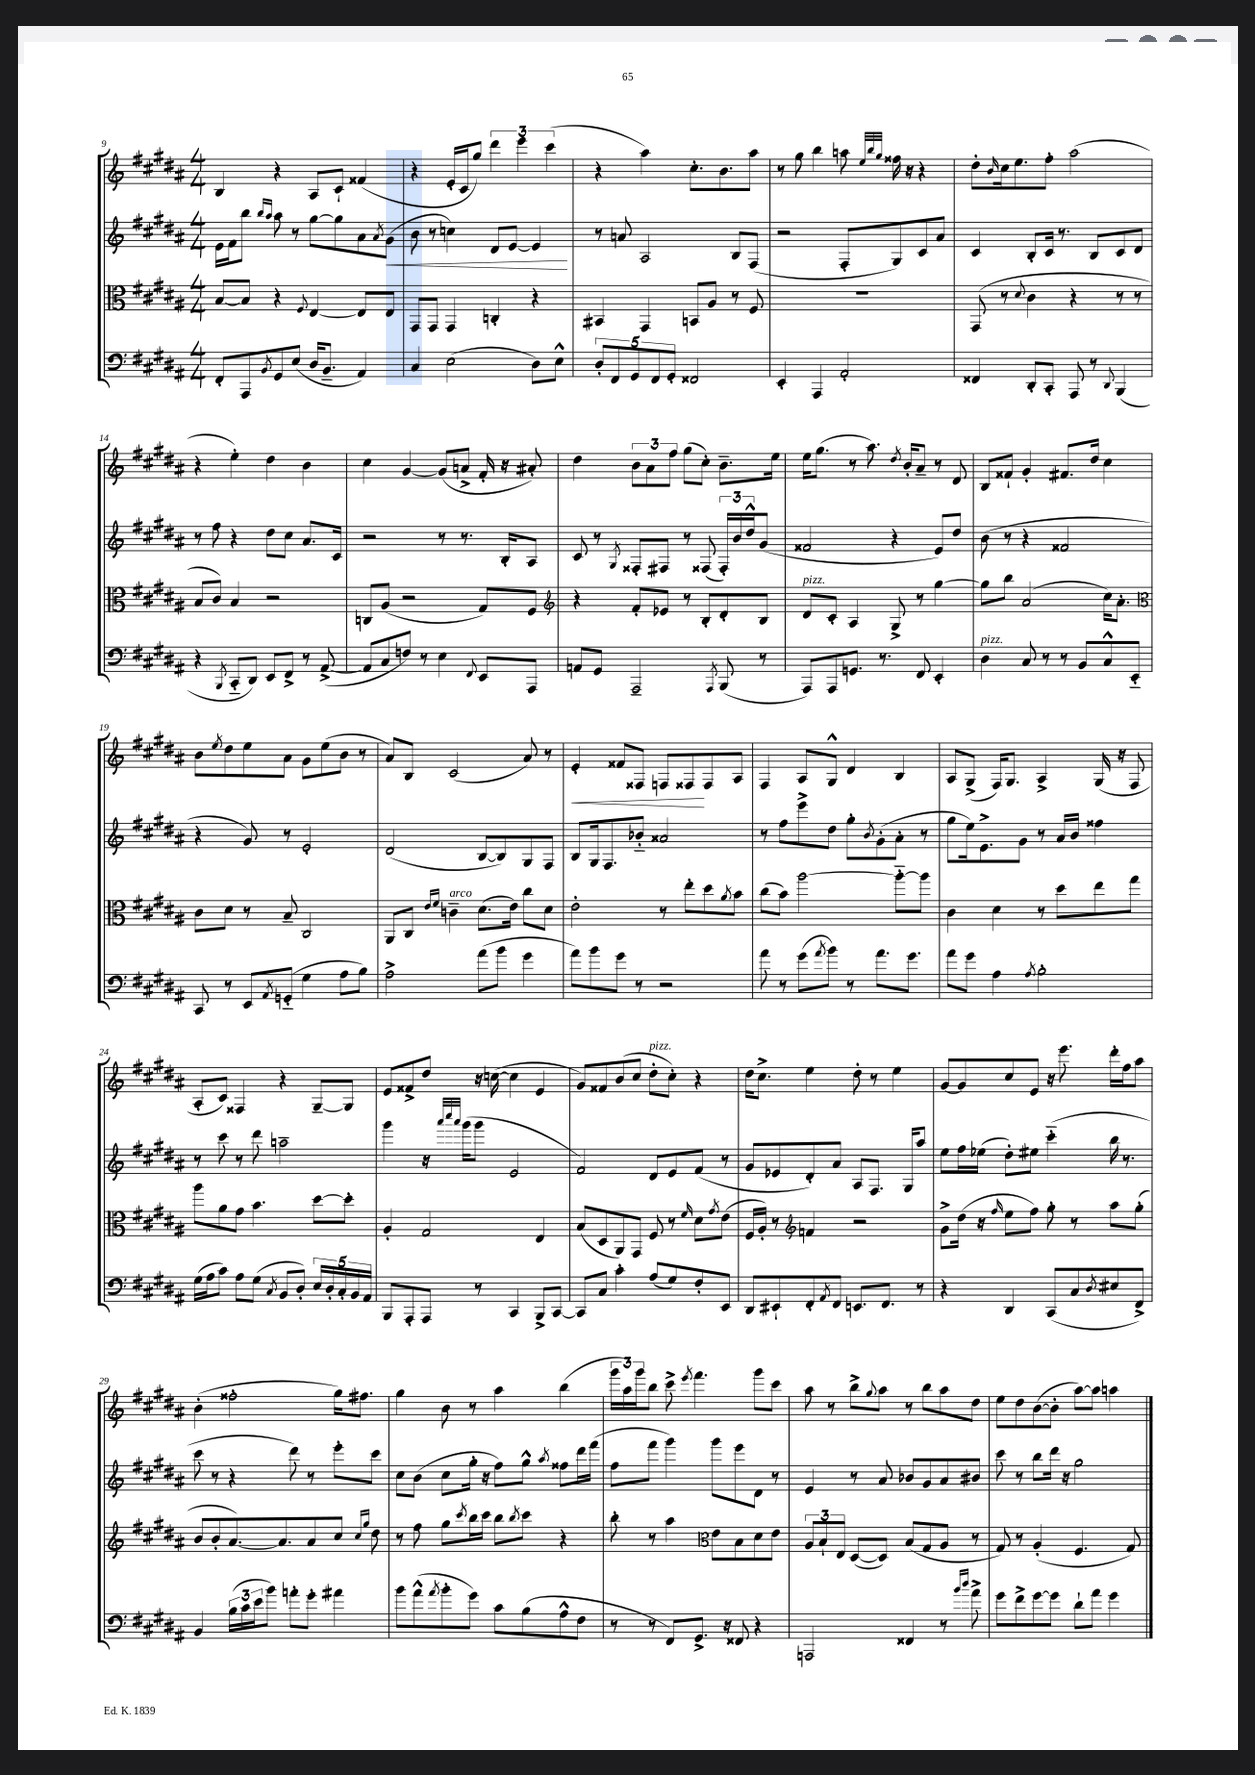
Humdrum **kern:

**kern	**kern	**kern	**kern
*staff4	*staff3	*staff2	*staff1
*clefF4	*clefC3	*clefG2	*clefG2
*k[f#c#g#d#a#]	*k[f#c#g#d#a#]	*k[f#c#g#d#a#]	*k[f#c#g#d#a#]
*M4/4	*M4/4	*M4/4	*M4/4
8FF#'/L	[8B/L	16e\LL	4B/
.	.	16f#\J	.
8AAA#/	8B/]J	8bb\J	.
.	.	16qqbb/LL	.
8qBB/	.	16qqaa#/JJ	.
8GG#/	4r	8aa#\	4r
(8E/J	.	8r	.
.	8qqF#/	.	.
16D#/LK	[4E/	[8gg#\L	8A#/L
8.BB~/J	.	.	.
.	.	8gg#\]	8c#`/J
4AA#/)	8E/]L	8a#\	(4f##/
.	.	8qa#/	.
.	8E/J	(8g#\J	.
=	=	=	=
4C#/	8GG#/L	8b\	4r
.	8GG#/J	8r	.
(2E\	4GG#/	4cc\)	16e'/LL
.	.	.	16c#/J
.	.	.	8gg#/J)
.	4C'/	8d#/L	6ddd#\
.	.	[8e/J	.
.	.	.	6eee\
8D#\L)	4r	4e/]	.
.	.	.	(6ccc#\
8E^^\J	.	.	.
=	=	=	=
10D#'/L	4BB#/	8r	4r
10FF#/	.	.	.
.	.	8a/	.
10GG#/	.	.	.
.	4GG#/	2A#/	4aa#\)
10FF#/	.	.	.
10GG#'/J	.	.	.
2FF##/	8BB/L	.	8.cc#'\L
.	8A#/J	.	.
.	.	.	8.b\
.	8r	8B/L	.
.	8F#/	(8F#/J	8aa#\J
=	=	=	=
4EE'/	1r	2r	8r
.	.	.	8gg#\
4AAA#/	.	.	4bb\
2AA#'/	.	8F#'/L	8aa\
.	.	.	32qqee/LLL
.	.	.	32qqbb/
.	.	.	32qqgg#/JJJ
.	.	8G#/)	16ff##\
.	.	.	16r
.	.	8c#/	4r
.	.	8a#/J	.
=	=	=	=
4FF##/	(8GG#/	4c#/	8dd#'\L
.	.	.	16qqb/
.	8r	.	16cc#\k
.	.	.	8.ee\
.	8qqd#/	.	.
8DD#'/L	4c#\	8B'/L	.
8CC#'/J	.	16c#/Jk	8ff#'\J
.	.	8.r	.
8AAA#/	4r	.	(2aa#\
8r	.	8B/L	.
8qqDD#/	.	.	.
(4BBB/	8r	8c#/	.
.	8r	8d#/J	.
=	=	=	=
4r	8B/L	8r	4r
.	8c#/J)	8ff#\	.
8qBBB/	.	.	.
8CC#'~/L	4B/	4r	4ee'\)
8DD#/J)	.	.	.
8EE/L	2r	8dd#\L	4dd#\
8FF#^/J	.	8cc#\J	.
8r	.	8.a#/L	4b\
([8AA#^/	.	.	.
.	.	16c#/Jk	.
=	=	=	=
8AA#/]L	8C/L	2r	4cc#\
8C#/	(8A#/J	.	.
8F/J)	2r	.	[4g#/
8r	.	.	.
4E\	.	8r	(8g#/]L
.	.	8.r	8a^/J
8qqFF#/	.	.	.
8EE/L	8G#/L)	.	16f#'/
.	.	16B'/LK	16r
8AAA#/J	8F#/J	8A#/J	8a#'/)
=	=	=	=
*	*clefG2	*	*
8AA/L	4r	8c#/	4dd#\
8GG#/J	.	8r	.
.	.	8qG#/	.
2AAA#~/	8f#'/L	8F##'/L	12b\L
.	.	.	12a#\
.	8e-/J	8F#/J	.
.	.	.	12ff#\J
.	8r	8r	(8gg#\L
.	8B'/L	(8F##/	8cc#'\J)
8qAAA#/	.	.	.
(8BBB/	8d#'/	24F##'/LL)	8.b~\L
.	.	24b/	.
.	.	24dd#^^/J	.
8r	8B/J	(8g#/J	.
.	.	.	16ee\Jk
=	=	=	=
8AAA#/L)	8d#/L	2f##/	16ee\LK
.	.	.	(8.gg#\J
8AAA#/	8c#'/J	.	.
8.GG/J	4A#/	.	8r
.	.	.	8.aa#\)
8.r	.	.	.
.	8G#^/	4r	.
.	.	.	8qdd#/
.	.	.	16b'/LK
8FF#/	8r	.	8a#~/J
4EE'/	[4gg#\	8e/L)	8r
.	.	8dd#/J	8d#/
=	=	=	=
4D#\	8gg#\]L	(8b\	8B/L
.	8bb\J	8r	8f##`/J
8C#/	(2a#/	4r	4g#'/
8r	.	.	.
8r	.	2f##/	8.f#/L
8BB/L	.	.	.
.	.	.	16dd#/Jk
8C#^^/	16cc#\LK)	.	4cc#\
.	8.a#'\J	.	.
8EE'~/J	.	.	.
=	=	=	=
*	*clefC3	*	*
8CC#/	8c#\L	4r	8b\L
.	.	.	8qee/
8r	8d#\J	.	8dd#\
8EE/L	8r	8g#/)	8ee\
8qAA#/	.	.	.
(8GG'~/J	8B~/	8r	8a#\J
4G#\	2C#/	2e'/	8g#\L
.	.	.	(8ee\
8A#\L	.	.	8b\J
8B\J)	.	.	8r
=	=	=	=
2A#^\	8AA#/L	(2d#/	8a#/L)
.	8C#/J	.	8B/J
.	16qqe/LL	.	.
.	16qqf#/JJ	.	.
.	4c~\	.	(2c#/
(8a#\L	(8.d#\L	[8B/L	.
8b\J	.	8B/])	.
.	16e\Jk)	.	.
4g#\	8cc#\L	8G#/	8a#/)
.	8d#\J	8F#/J	8r
=	=	=	=
8a#\L)	2e'\	8B/L	4e'/
8b\	.	16G#/k	.
.	.	8.F#/	.
8g#\J	.	.	8f##/L
8r	.	8b-'~/J	8F##/J
2r	8r	2a##/	8F/L
.	8ee'\L	.	8F##/
.	8dd#\	.	8F##/
.	8qa#/	.	.
.	8b\J	.	8A#/J
=	=	=	=
8a#\	(8cc#\L	8r	4F#/
8r	8b\J)	8ff#\L	.
(8g#\L	[2aa#\	8eee^\	8A#/L
8qa#/	.	.	.
8b\J)	.	8dd#\J	8G#^^/J
8r	.	8gg#'\L	4d#/
.	.	8qb/	.
8.a#\L	.	(8g#'\	.
.	8aa#'~\_L	8a#'\J	4B/
8.g#\J	.	.	.
.	8aa#\]J	8r	.
=	=	=	=
8a#\L	4c#\	8gg#\L	8A#/L
8g#\J	.	16ee\k)	(8G#^/J
.	.	8.e^\	.
4A#\	4d#\	.	16F#/LK)
.	.	.	8.G#/J
.	.	8g#\J	.
8qA#/	.	.	.
2B'\	8r	8r	4A#^/
.	8dd#\L	16a#/LL	.
.	.	16b/JJ	.
.	8ee\	4ff##\	(16G#/
.	.	.	16r
.	8gg#\J	.	8F#/
=	=	=	=
(16G#\LL	8aa#\L	8r	8A#'/L
16A#\J	.	.	.
8c#\J)	8a#\	8ccc#\	8c#/J)
8A#\L	8g#\J	8r	4F##/
(8G#\J	4.b\	8ddd#\	.
8qC#/	.	.	.
8BB/L	.	2aa~\	4r
8D#'/J)	.	.	.
20E/LL	[8dd#\L	.	[8G#~/L
20D#'/	.	.	.
20C#'/	.	.	.
.	8dd#'\]J	.	8G#/]J
20BB/	.	.	.
20AA#/JJ	.	.	.
=	=	=	=
8BBB/L	4A#'/	4ggg#\	8e/L
8AAA#'/	.	.	8f##^/
8AAA#/J	2G#/	16r	8dd#/J
.	.	32qqaaa#/LLL	.
.	.	32qqcccc#/	.
.	.	32qqaaa#/JJJ	.
.	.	(16ggg#\LK	.
8r	.	8ggg#\J	16r
.	.	.	([16cc\
4CC#/	.	2e/	4cc\]
8BBB^/L	4E/	.	4e/
[8CC#/J	.	.	.
=	=	=	=
8CC#/]L	(8B/L	2f#/)	8g#/L)
8C#/J	8D#/	.	8f##/
4c#'\	8AA#/)	.	(8b/
.	8GG#/J	.	8cc#/J
(8A#/L	8F#/	8d#/L	8dd#'\L
8G#/)	8r	8e/	8cc#'\J)
.	16qqf#/	.	.
8F#'/	8d#\L	(8f#/J	4r
.	8qg#/	.	.
8EE/J	(8e\J	8r	.
=	=	=	=
8DD#/L	16F#/LL	8g#/L	16dd#\LK
.	16A#'/JJ)	.	8.cc#^\J
8EE#`/	8r	8e-/	.
*	*clefG2	*	*
8FF#'/	4f/	8d#'/)	4ee\
8qAA#/	.	.	.
8FF#/J	.	8a#/J	.
8.EE/L	2r	8A#/L	8dd#'\
.	.	8.F#/J	8r
8.FF#/J	.	.	.
.	.	.	4ee\
.	.	16G#/LK	.
8r	.	8aa#/J	.
=	=	=	=
4r	8g#^\L	8ee\L	[8g#/L
.	(16dd#\Jk	16ff#\L	8g#/]
.	16r	(16ee-\JJ	.
.	16qqff#/	.	.
4DD#/	8ee\L	8dd#'\L)	8cc#/
.	8ff#\J)	8ee#\J	8e/J
(8CC#/L	8gg#'\	(4ccc#'~\	16r
.	.	.	8.eee\
8C#/	8r	.	.
8qD#/	.	.	.
8E#/	8aa#\L	16bb\	16ddd#'\LL
.	.	8.r	16ff#\J
8FF#^/J)	(8gg#'\J	.	8aa#\J
=	=	=	=
4BB/	8b/L	8ccc#\	(4b'\
.	8b'/	8r	.
(24B\LL	[8.a#/)	4r	2ff##'\
24c#\	.	.	.
24e\J	.	.	.
8b\J)	.	.	.
.	8.a#/]	.	.
8a'\L	.	8ddd#\)	.
8g#'\J	8a#/	8r	.
4a#\	8cc#/J	8eee'\L	16gg#\LK)
.	.	.	8.ff#\J
.	16qqcc#/LL	.	.
.	16qqgg#/JJ	.	.
.	8dd#\	8ccc#\J	.
=	=	=	=
8b\L	8r	8cc#\L	4gg#\
(8a#^^\	8ff#\	(8b\J	.
8qa#/	.	.	.
8b'\	8gg#\L	8cc#\L	8b\
.	8qccc#/	.	.
8g#\J)	16bb\L	16gg#'\Jk	8r
.	16ccc#\JJ	16r	.
8c#\L	8bb\L	8ff#\L)	4aa#\
.	8qbb/	.	.
(8B\	8ccc#\J	8gg#^^\J	.
.	.	8qaa#/	.
8A#^^\	4r	8ff##\L	(4bb\
8F#\J	.	16ddd#\L	.
.	.	(16fff#\JJ	.
=	=	=	=
8r	8bb'\	8ff#\L	24ggg#\LL
.	.	.	24aa#\)
.	.	.	24ggg#\J
8r	8r	8fff#\J	8bb\J
8FF#/L)	4aa#\	4ggg#\)	8ccc#^\
.	.	.	8qeee/
8.GG#^/J	.	.	4.fff#\
*	*clefC3	*	*
.	8e\L	8ggg#\L	.
16r	.	.	.
8FF##/	8B\	8eee\	.
4r	8d#\	8d#\J	8ggg#\L
.	8e\J	8r	8ccc#\J
=	=	=	=
2AAA/	12A#/L	4e/	8aa#\
.	12B`/	.	.
.	.	.	8r
.	12E/J	.	.
.	([8D#/L	8r	8bb^\L
.	.	.	8qqgg#/
.	8D#/]J)	8a#/	8aa#\J
4FF##/	(8B/L	8b-/L	8r
.	8G#/	8g#/	8bb\L
8r	8A#/J	8a#/	8aa#\
16qqb/LL	.	.	.
16qqdd#/JJ	.	.	.
8a#^\	8r	8b#/J	8dd#\J
=	=	=	=
8g#\L	8G#/)	8ccc#\	8ee\L
8f#^\	8r	8r	8dd#\
[8g#\	(4A#'/	8bb\L	([8b\
8g#\]J	.	16ddd#\Jk	8b'\]J
.	.	16r	.
8d#`\L	4.F#/	2gg#\	[8aa#\L)
8a#\J	.	.	8aa#\]J
4g#\	.	.	4aa\
.	8G#/)	.	.
==	==	==	==
*-	*-	*-	*-
